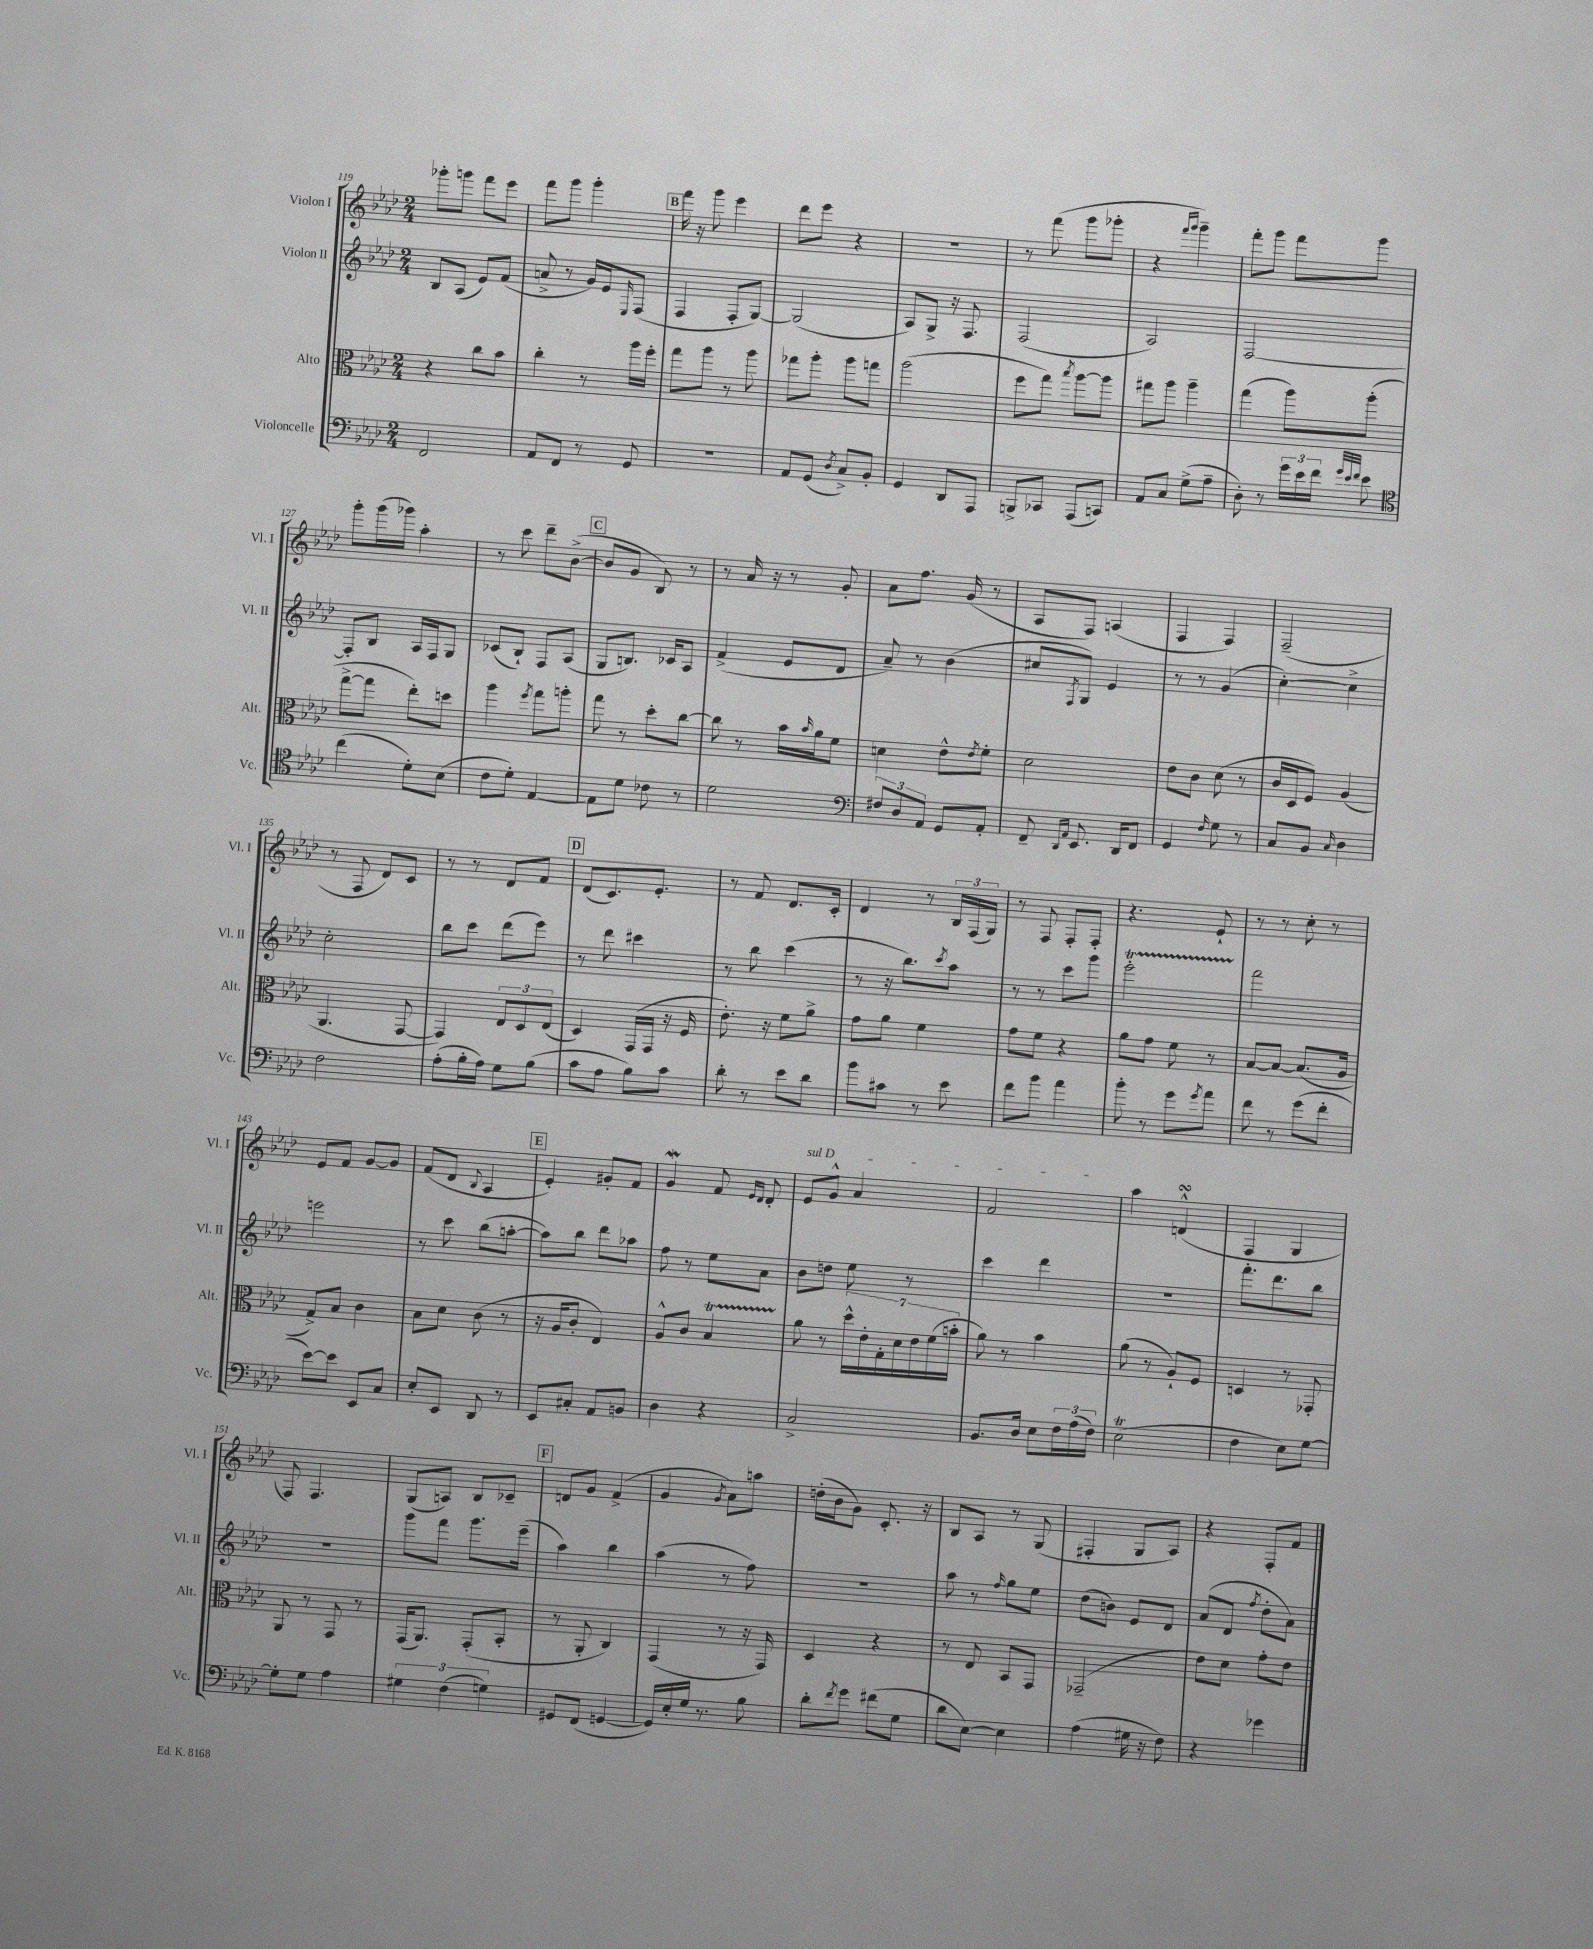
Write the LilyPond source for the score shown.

<<
\new StaffGroup <<
\new Staff = "s0" \with { instrumentName = "Violon I" shortInstrumentName = "Vl. I" } {
    \clef treble \key aes \major \numericTimeSignature \time 2/4
    ges'''8-. g'''8 f'''8 ees'''8 |
    f'''8 g'''8 g'''4-. |
    \mark \markup { \box "B" } f'''16 r16 g'''8 ees'''4 |
    des'''8 ees'''8 r4 |
    r2 |
    r8 f'''8( g'''8 ges'''8-. |
    r4 \grace { f'''16 g'''16 } g'''4--) |
    f'''8-. g'''8 f'''8 g'''8 |
    g'''8-. g'''16( ges'''16) aes''4-. |
    r8 c'''8 des'''8-- bes'8~->( |
    \mark \markup { \box "C" } bes'8 g'8 bes8) r8 |
    r8 aes'16 r16 r8 g'8-. |
    aes'8 f''8. g'16( r8 |
    aes8 f8) a4( |
    f4 f4) |
    f2--( |
    r8 f8 des'8) c'8 |
    r8 r8 des'8 f'8 |
    \mark \markup { \box "D" } des'8( c'8.) ees'8.-. |
    r8 f'8 des'8. c'16-. |
    des'4 r8 \tuplet 3/2 { bes16 f16( g16) } |
    r8 f8 f8-. f8-. |
    r4. ees'8-! |
    r8 r8 c''8-. r8 |
    ees'8 f'8 g'8~ g'8 |
    f'8( des'8 \appoggiatura { bes8 } aes4 |
    \mark \markup { \box "E" } ees'4-.) gis'8-. f'8 |
    g'4\mordent f'8 \grace { ees'16 des'16 } des'8-. |
    \once \override TextSpanner.bound-details.left.text = \markup { \italic "sul D" } ees'8\startTextSpan g'8-^ aes'4 |
    f'2\stopTextSpan |
    aes''4 d'4-^\turn( |
    f4 g4 |
    f8) f4. |
    g8( a8) bes8 ces'8-- |
    \mark \markup { \box "F" } d'8 g'8 f'4->( |
    g'4 \acciaccatura { g'8 } aes'8) a''8 |
    d''16-.( bes'16 g'8) c'8.-. r16 |
    bes8 aes8 r8 g8( |
    fis4-. g8 aes8) |
    r4 f8-. f'8 \bar "|." |
}
\new Staff = "s1" \with { instrumentName = "Violon II" shortInstrumentName = "Vl. II" } {
    \clef treble \key aes \major \numericTimeSignature \time 2/4
    bes8 aes8( ees'8) f'8( |
    a'8-> r8 g'16) ees'16 \grace { ees16 } f8( |
    \mark \markup { \box "B" } f4 f8-. g8~) |
    g2( |
    aes8) g8-> r16 f8. |
    f2( |
    aes2) |
    f2~ |
    f8-. bes8 aes16 f16 g8 |
    ces'8( bes8-!) f8 aes8( |
    \mark \markup { \box "C" } g8 b8.) ces'16 aes8 |
    f'4->( ees'8 des'8 |
    aes'8--) r8 bes'4( |
    cis''8 \acciaccatura { f8 } g8) ees'4 |
    r8 r8 g'4( |
    c''4~-.) c''4-> |
    c''2-. |
    bes''8 c'''8 des'''8( ees'''8) |
    \mark \markup { \box "D" } r8 des'''8 cis'''4 |
    r8 bes''8 c'''4( |
    r8 r16 bes''8.) \acciaccatura { c'''8 } aes''8 |
    r8 r8 c'''8 g'''8 |
    ees'''2-.\startTrillSpan |
    f'''2\stopTrillSpan |
    e'''2 |
    r8 c'''8 bes''8( a''8~-. |
    \mark \markup { \box "E" } a''8) bes''8 des'''8 aes''8 |
    f''8 r8 ees''8 aes'8 |
    bes'8 d''8 ees''8 r8 |
    c'''4 des'''4 |
    r2 |
    f'''8.-. des'''8. bes''8 |
    R2 |
    g'''8 f'''8 g'''8. ees'''16--( |
    \mark \markup { \box "F" } aes''4) bes''4 |
    aes''4( r8 f''8) |
    r2 |
    aes''8 r8 \grace { f''16 } g''8 ees''8 |
    des''8( b'8) ees'8 des'8 |
    aes'8( des'8 \acciaccatura { f''8 } des''8-. aes'8) \bar "|." |
}
\new Staff = "s2" \with { instrumentName = "Alto" shortInstrumentName = "Alt." } {
    \clef alto \key aes \major \numericTimeSignature \time 2/4
    r4 c''8 bes'8 |
    c''4-. r8 aes''16 f''16-. |
    \mark \markup { \box "B" } g''8 aes''8 r8 aes''8 |
    ges''8 aes''8-. aes''8 g''8 |
    aes''2( |
    f''8 g''8) \acciaccatura { bes''8 } aes''8~ aes''8 |
    gis''8 aes''8 aes''4-- |
    g''4( aes''8) aes''8-.( |
    g''8~-> g''8 ees''8-.) d''8 |
    aes''4 \acciaccatura { f''8 } g''8 a''8-. |
    \mark \markup { \box "C" } g''8 r8 des''8-. c''8~ |
    c''8 r8 bes'16 \grace { bes'16 } aes'16 f'8 |
    d'4 ees'8-^ \acciaccatura { ees'8 } f'8-. |
    des'2 |
    ees'8 c'8 des'8( r8 |
    c'16 des16 f8) aes4( |
    aes,4. g,8~ |
    g,4) \tuplet 3/2 { ees8 des8 ees8( } |
    \mark \markup { \box "D" } des4) g,16( g,16 r16 f16 |
    ees'8.-.) r16 f'8 aes'8-> |
    g'8 aes'8 f'4 |
    g'8 f'8 r4 |
    aes'8 g'8 f'8 r8 |
    bes8~ bes8~ bes8.( aes16 |
    g8->) bes8 c'4 |
    bes8 des'8 c'8( r8 |
    \mark \markup { \box "E" } r16 aes16 c'8-. ees4) |
    aes8-^ c'8 bes4\startTrillSpan |
    aes'8\stopTrillSpan r8 \tuplet 7/4 { des''16-^ ees'16-. g16-. des'16 ees'16 f'16( b'16-. } |
    aes'8) r8 bes'4 |
    aes'8( r8 aes8-!) f8 |
    d4 r8 ges,8-. |
    aes,8 r8 g,8 r8 |
    g,16( aes,8.) g,8-.( bes,8-. |
    \mark \markup { \box "F" } r8 aes,8-. c4) |
    g,4( r8 r16 g,16) |
    des4 r4 |
    r8 ees8 bes,8 g,8 |
    ges,2--( |
    ees'8) des'8 g'8-. ees'8 \bar "|." |
}
\new Staff = "s3" \with { instrumentName = "Violoncelle" shortInstrumentName = "Vc." } {
    \clef bass \key aes \major \numericTimeSignature \time 2/4
    f,2 |
    aes,8 f,8 r8 g,8 |
    \mark \markup { \box "B" } r2 |
    aes,8 g,8( \acciaccatura { des8 } c8->) bes,8-. |
    g,4 des,8 aes,,8 |
    b,,8-> ces,8 aes,,8( c,8) |
    aes,8 c8 g8->( aes8-- |
    des8-.) r8 \tuplet 3/2 { g'16 ees'16 f'16 } \grace { g'32 ees'32 f'32 } ees'8 |
    \clef tenor c''4( des'8-.) bes8( |
    c'8 des'8-.) ees4~ |
    \mark \markup { \box "C" } ees8 des'8 ces'8 r8 |
    des'2 |
    \clef bass \tuplet 3/2 { fis8 des8 aes,8 } g,8 aes,8-. |
    f,8-- \grace { des,16 aes,16 } ees,8. des,16 f,8 |
    g,4 \grace { f16 } g8 r8 |
    c8 bes,8 \grace { c16 } des4 |
    f2 |
    aes8-.( bes16-. aes16) g8 bes8( |
    \mark \markup { \box "D" } c'8 aes8 bes8) c'8 |
    des'8-. r8 ees'8 des'8 |
    bes'8 cis'8 r8 ees'8 |
    f'8 bes'8 aes'4 |
    bes'8-. r8 g'8 \acciaccatura { g'8 } aes'8 |
    f'8 r8 g'8( f'8-. |
    ees'8~) ees'8 ees,8 c8 |
    ees8-. ees,8 des,8 r8 |
    \mark \markup { \box "E" } ees,8 cis8-. aes,8 b,8 |
    des4 r4 |
    c2-> |
    bes,8. des16 ees8 \tuplet 3/2 { f16 aes16( f16) } |
    ees2\trill( |
    f4 ees8) g8~ |
    g8-. g8 aes4 |
    \tuplet 3/2 { gis4 f4( g4) } |
    \mark \markup { \box "F" } gis,8 f,8( g,4~ |
    g,16) ees16-. g16 r8. bes8 |
    des'8-. \acciaccatura { f'8 } g'8 fis'8( g8 |
    des'8 ees8~) ees4 |
    aes4( gis16 r16 f8) |
    r4 ges'4 \bar "|." |
}
>>
>>
\layout { \context { \Score currentBarNumber = #119 } }
